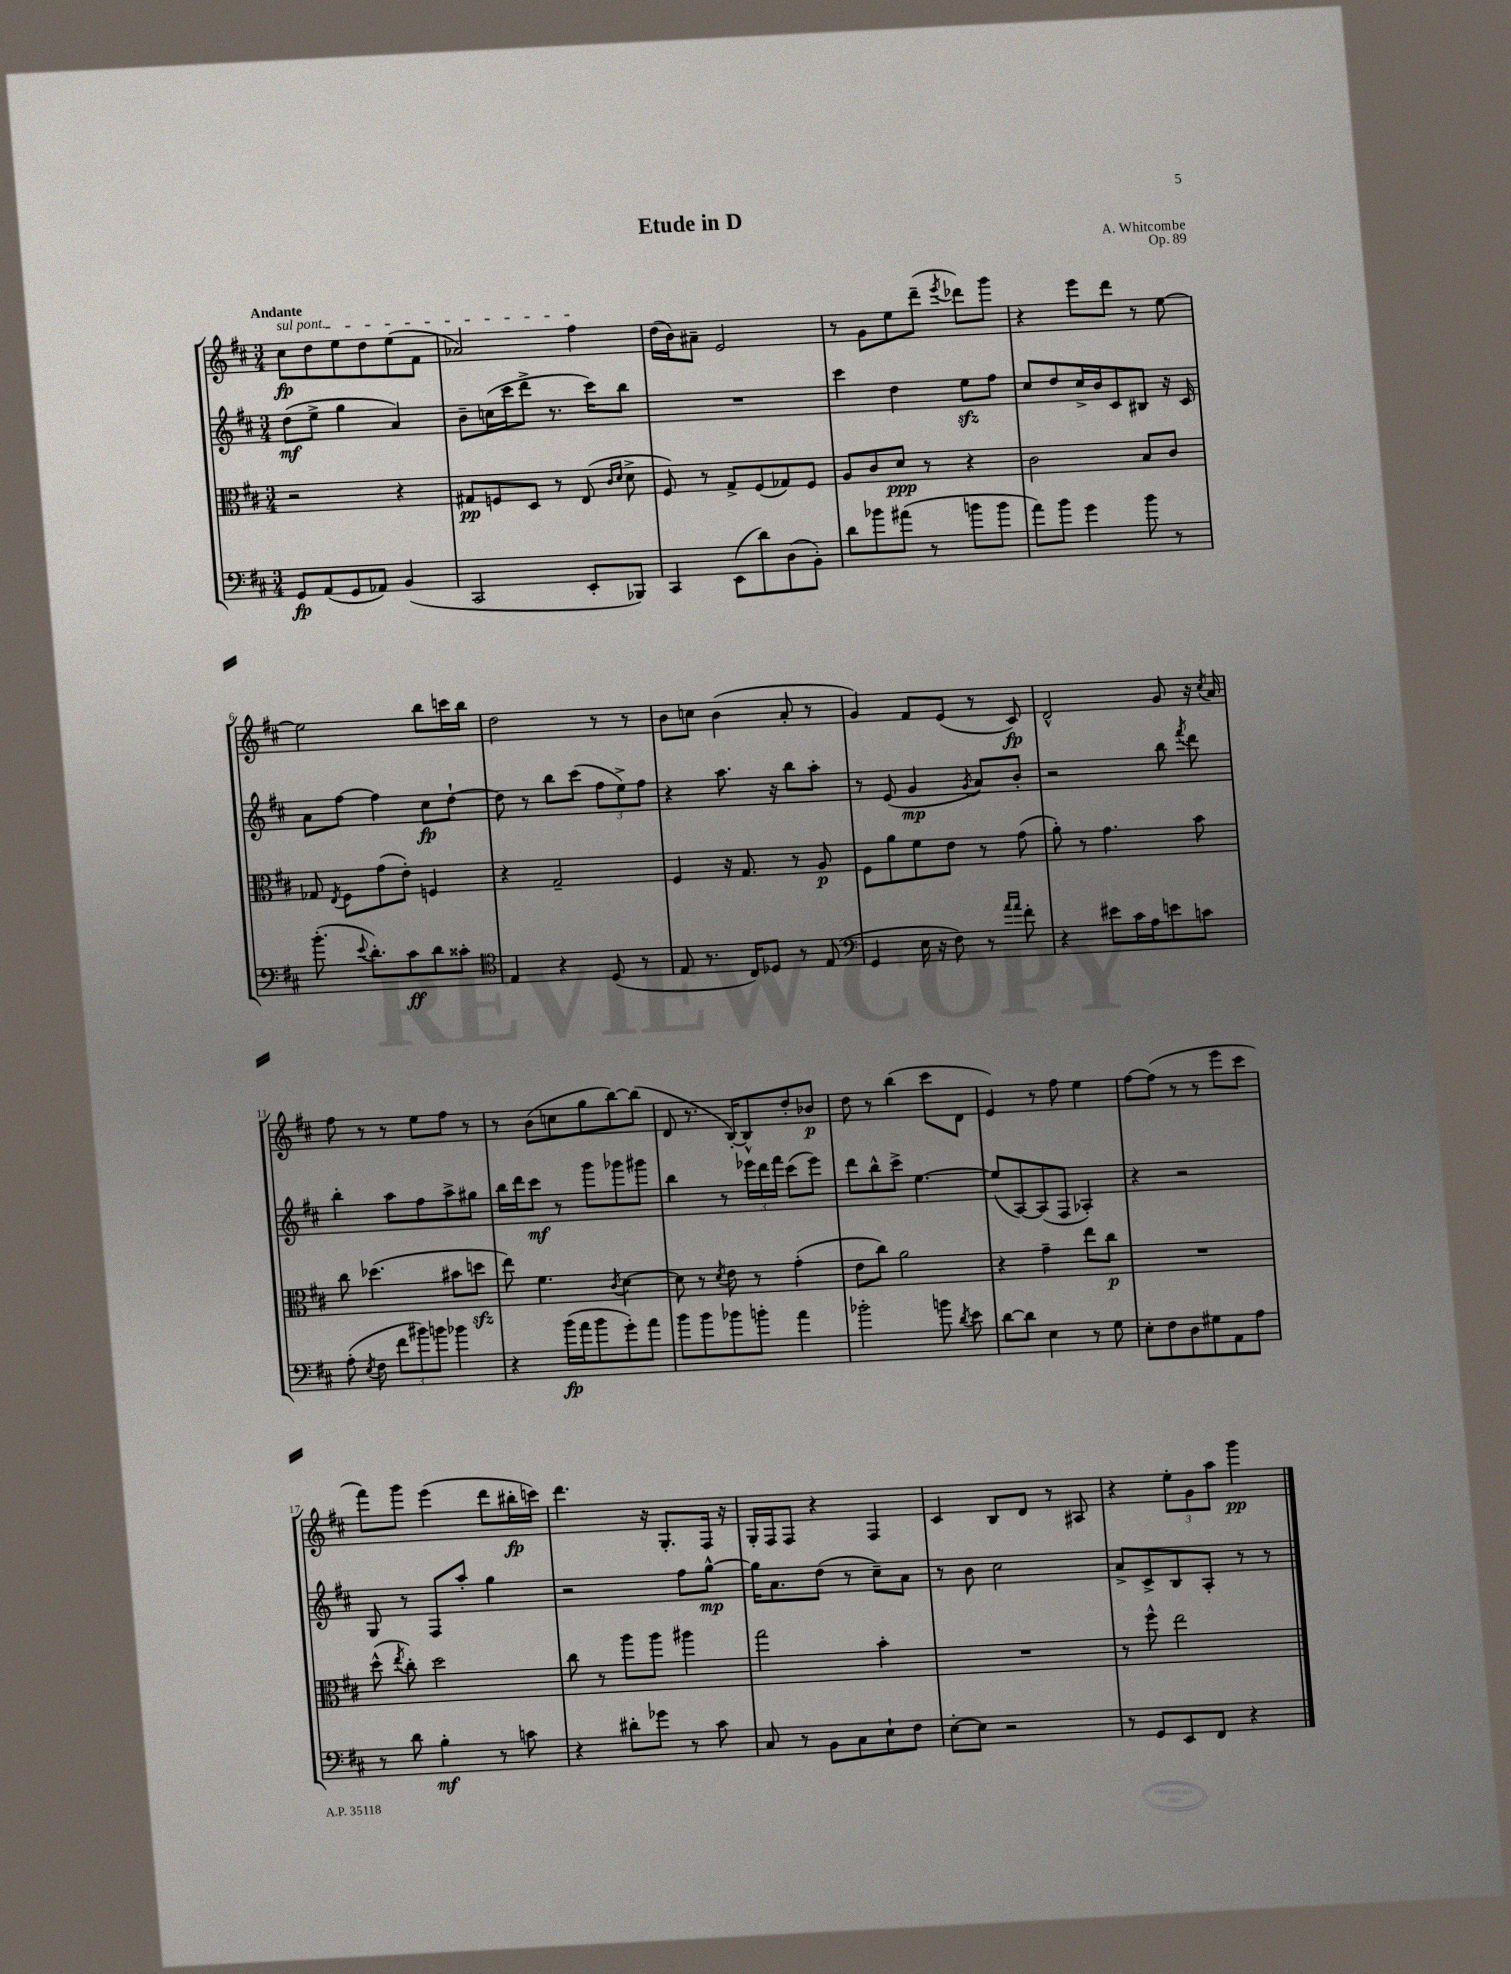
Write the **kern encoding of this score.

**kern	**kern	**kern	**kern
*staff4	*staff3	*staff2	*staff1
*clefF4	*clefC3	*clefG2	*clefG2
*k[f#c#]	*k[f#c#]	*k[f#c#]	*k[f#c#]
*M3/4	*M3/4	*M3/4	*M3/4
8GG/L	2r	(8dd\L	8cc#\L
(8AA/	.	8ee^\J	8dd\
8GG/	.	4gg\	8ee\
8AA-/J)	.	.	8dd\
(4BB/	4r	4a/)	(8ee\
.	.	.	8f#\J
=	=	=	=
2CC#/	8G#/L	8b~\L	2a-/)
.	8F/	(16cc\L	.
.	.	16ccc#\J	.
.	8D/J	8ddd^\J	.
.	8r	8.r	.
8EE'/L	(8E/	.	4ff#\
.	.	16ccc#\LK)	.
.	16qqc#/LL	.	.
.	16qqd/JJ	.	.
8BBB-/J)	8d^\	8bb\J	.
=	=	=	=
4CC#/	8F#/)	2.r	(16dd\LL
.	.	.	16b\J)
.	8r	.	8a#~\J
(8EE\L	8G^/L	.	2e/
8d\)	(8F#/	.	.
(8D\	8G-/)	.	.
8BB'\J)	8F#/J	.	.
=	=	=	=
8d\L	8A/L	4ccc#\	8r
8b-\	8c#/	.	8g\L
(8a#\J	8d/J	4dd\	8ee\
8r	8r	.	(8ddd~\J
.	.	.	8qeee/
8b\L	4r	8ee\L	8ddd-\L)
8b\J	.	8ff#\J	8ggg\J
=	=	=	=
8a\L)	2c#\	8cc#/L	4r
8b\J	.	8dd/	.
4g\	.	16cc#^/L	8eee\L
.	.	16b/J	.
.	.	8c#/	8ddd\J
8b\	8B/L	8B#/J	8r
8r	8c#/J	16r	[8ee\
.	.	16c#/	.
=	=	=	=
(8.b'\	8G-/	8a\L	2ee\]
.	8qE/	.	.
.	8F#\L	[8ff#\J	.
8qqe/	.	.	.
8.d'\L)	.	.	.
.	(8g\	4ff#\]	.
8c#\	8e'\J)	.	.
8d\	4F/	8cc#\L	8bb\L
8c##'\J	.	[8dd`\J	16ccc\L
.	.	.	16bb\JJ
=	=	=	=
*clefC4	*	*	*
4E/	4r	8dd\]	2dd\
.	.	8r	.
4r	2G~/	8bb\L	.
.	.	(8ccc#\J	.
(8D/	.	12ff#\L	8r
.	.	12ee^\)	.
8r	.	.	8r
.	.	12ff#\J	.
=	=	=	=
8E/	4F#/	4r	8b\L
8.r	.	.	8cc\J
.	16r	8.aa\	(4b\
16C#/LK)	8.G/	.	.
8D-/J	.	.	.
.	.	16r	.
8r	8r	8bb\L	8a'/
(8E/	8A/	8aa'\J	8r
=	=	=	=
*clefF4	*	*	*
4GG/	8F#\L	8r	4g/)
.	8a\	(8e/	.
16E\	8f#\	4g/	8f#/L
16r	.	.	.
8F#\)	8e\J	.	(8e/J
.	.	8qg/	.
8r	8r	8a/L)	8r
16qqa/LL	.	.	.
16qqa/JJ	.	.	.
8f#'\	(8g\	8b'/J	8c#/)
=	=	=	=
4r	8a'\)	2r	2d^^/
.	8r	.	.
8e#\L	4.g\	.	.
16c#\L	.	.	.
16A\J	.	.	.
8e\	.	8bb\	8g/
.	.	8qfff#/	.
8c\J	8b\	8ddd\	16r
.	.	.	8qcc#/
.	.	.	16a/
=	=	=	=
(8A'\	8cc#\	4bb'\	8ff#\
8qE/	.	.	.
8F#\	(4.dd-\	.	8r
12f#\L	.	8aa\L	8r
12b#\)	.	.	.
.	.	8ff#\	8ee\L
12b\J	.	.	.
4b-\	8b#\L	8aa^\	8ff#\J
.	8dd\J	8gg#\J	8r
=	=	=	=
4r	8ee\)	16bb\LL	8r
.	.	16ddd\J	.
.	4.f#\	8ccc#\J	(8b\L
(16b\LL	.	8r	8cc\
16a\J	.	.	.
8b\	.	8ggg\L	8gg\
.	8qc#/	.	.
8g'\)	[4d\	8ggg-\	[8bb\)
8a\J	.	8ggg#\J	(8bb\]J
=	=	=	=
8b\L	8d\]	4bb\	8d/
8b\	8r	.	8.r
.	8qd/	.	.
8b-\	8e\	8r	.
.	.	.	[16B'/LK)
8b'\J	8r	24eee-\LL	8B^^/]
.	.	24ddd\	.
.	.	24fff#\JJ	.
4a\	(4g'\	(8ccc#\L	8dd'/
.	.	8eee-\J)	8b-/J
=	=	=	=
2b-'\	8e\L	8ddd\L	8dd\
.	8cc#\J)	8bb^^\	8r
.	2a\	8ccc#^\J	(4bb\
.	.	[4.ee\	.
8b\	.	.	8ccc#\L
8qd/	.	.	.
8e\	.	.	8d\J
=	=	=	=
[8d\L	4r	(8ee/]L	4e/)
8d\]J	.	[8A/)	.
4E\	4g~\	(8A/]	8r
.	.	8F#/J	8ff#\
8r	8ee\L	4A-'/)	4ee\
8G\	8cc#\J	.	.
=	=	=	=
8E'\L	2.r	4r	[8ff#\L
8F#\	.	.	(8ff#\]J
8D\	.	2r	8r
8G#\	.	.	8r
8AA\	.	.	8eee\L
8A\J	.	.	8ccc#\J
=	=	=	=
8r	(8dd^^\	8G/	8fff#\L)
.	8qee/	.	.
8d\	8cc#'\)	8r	8ggg\J
4B'\	2dd\	8F#/L	(4eee\
.	.	8aa'/J	.
8r	.	4gg\	8ddd\L
8c\	.	.	16bb#'\L
.	.	.	16ccc\JJ)
=	=	=	=
4r	8cc#\	2r	4.ddd\
.	8r	.	.
8d#'\L	8aa\L	.	.
8g-\J	8aa\J	.	16r
.	.	.	8.G'/L
8r	4aa#\	8ff#\L	.
8c#\	.	[8gg^^\J	16F#/Jk
.	.	.	16r
=	=	=	=
8C#/	2gg\	16gg\]LK	16G'/LL
.	.	8.a\	16F#/J
8r	.	.	8F#/J
8BB\L	.	(8dd\J	4r
8C#\	.	8r	.
8E`\	4b'\	8cc#~\L)	4F#/
8F#\J	.	8a\J	.
=	=	=	=
[8E'\L	2.r	8r	4c#/
8E\]J	.	8b\	.
2r	.	2cc#\	8B/L
.	.	.	8d/J
.	.	.	8r
.	.	.	8A#/
=	=	=	=
8r	8r	8a^/L	4r
8GG/L	8ff#^^\	8c#^/	.
8EE/	2ee\	8B/	12ee'\L
.	.	.	12g\
8FF#/J	.	8A'/J	.
.	.	.	12aa\J
4r	.	8r	4ggg\
.	.	8r	.
==	==	==	==
*-	*-	*-	*-
